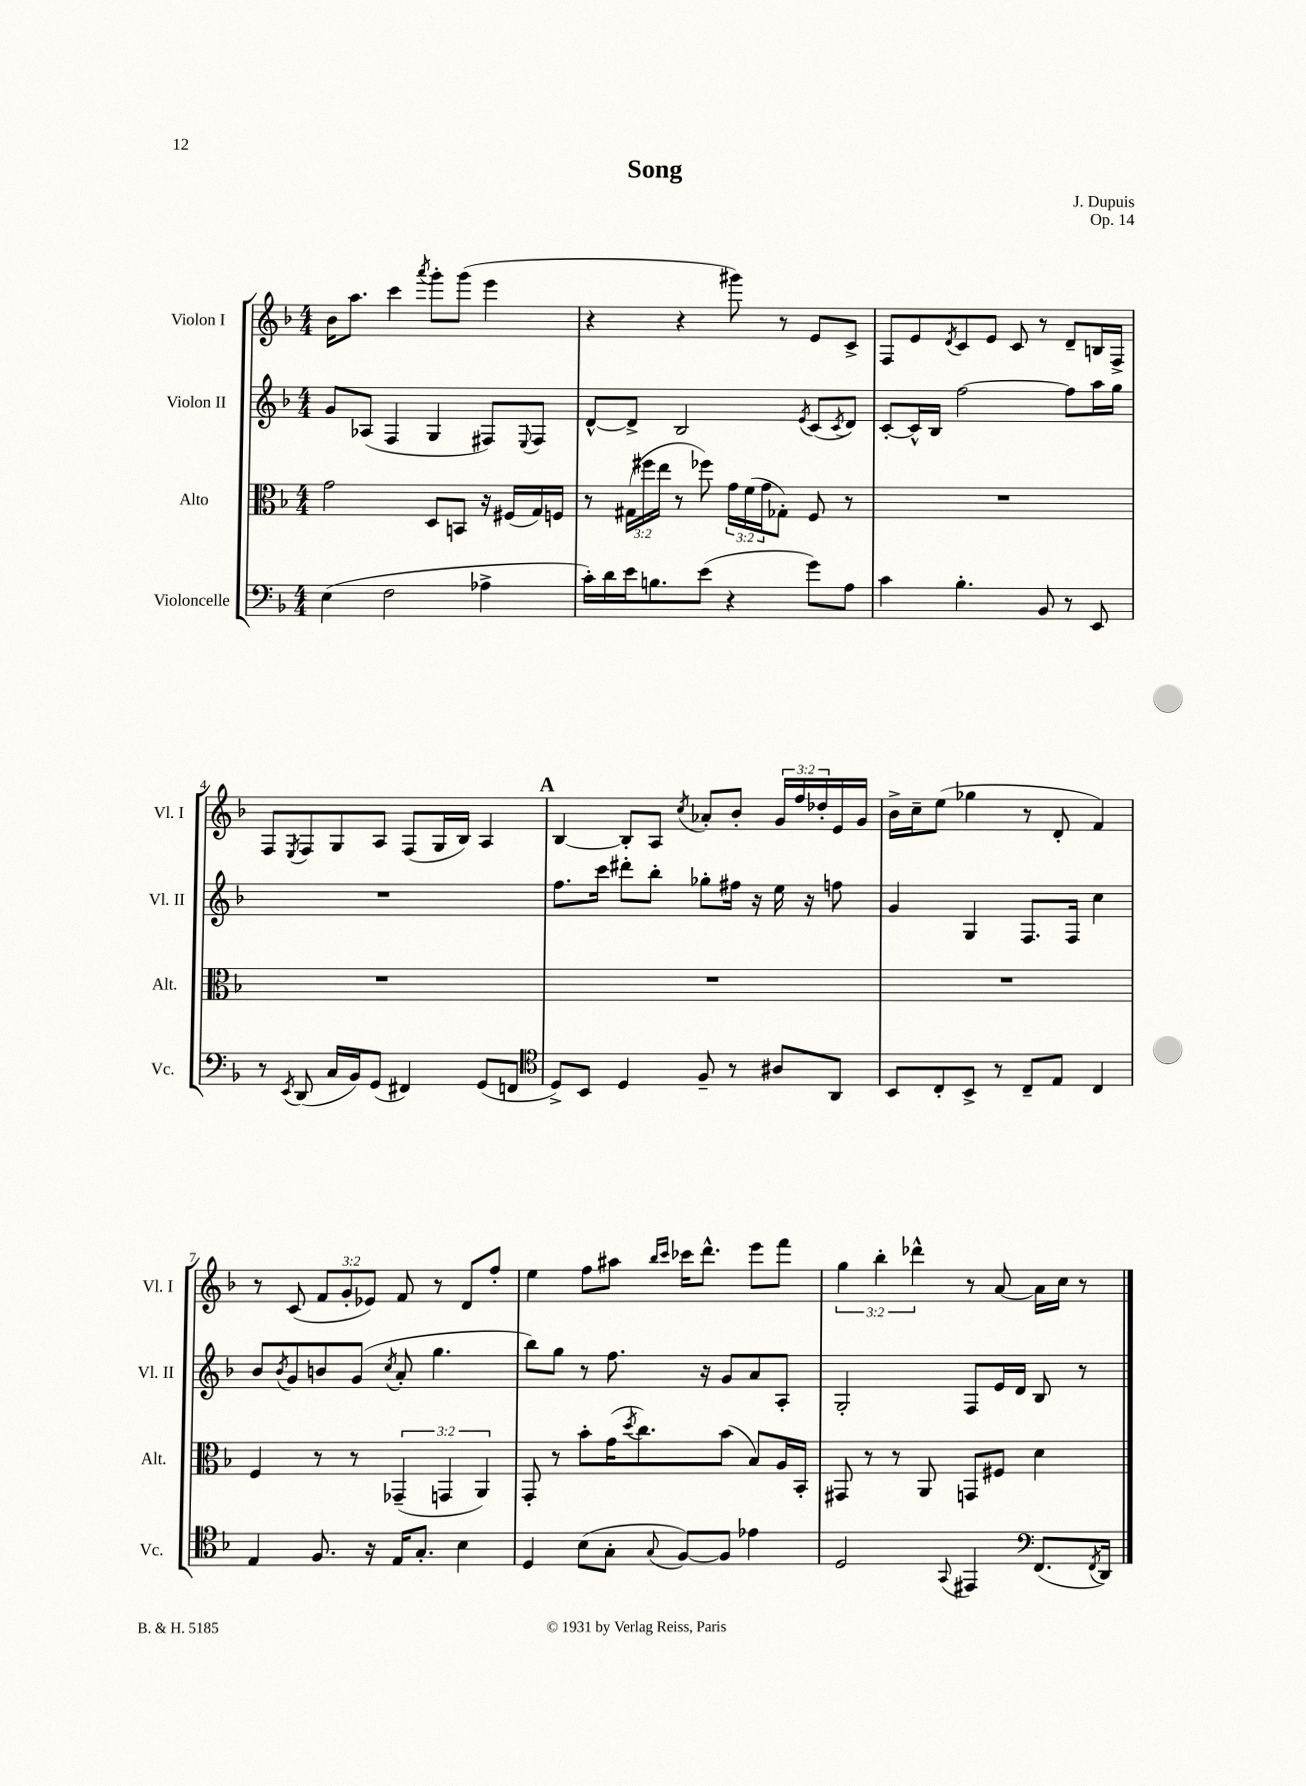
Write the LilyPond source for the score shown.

\header { title = "Song" composer = "J. Dupuis" opus = "Op. 14" }
<<
\new StaffGroup <<
\new Staff = "s0" \with { instrumentName = "Violon I" shortInstrumentName = "Vl. I" } {
    \clef treble \key f \major \numericTimeSignature \time 4/4 \override Staff.TupletNumber.text = #tuplet-number::calc-fraction-text
    bes'16 a''8. c'''4 \acciaccatura { a'''8 } g'''8-. g'''8( e'''4 |
    r4 r4 gis'''8) r8 e'8 c'8-> |
    f8 e'8 \acciaccatura { d'8 } c'8 e'8 c'8 r8 d'8-- b16 f16-> |
    f8 \acciaccatura { e8 } f8 g8 a8 f8( g16 bes16) a4 |
    \mark \markup { \bold "A" } bes4~ bes8-. a8 \acciaccatura { c''8 } aes'8-. bes'8-. \tuplet 3/2 { g'16 f''16 des''16-. } e'16 g'16 |
    bes'16-> c''16-- e''8( ges''4 r8 d'8-. f'4) |
    r8 c'8( \tuplet 3/2 { f'8 g'8-. ees'8) } f'8 r8 d'8 f''8-. |
    e''4 f''8 ais''8 \grace { bes''16 c'''16 } ces'''16 d'''8.-^ e'''8 f'''8 |
    \tuplet 3/2 { g''4 bes''4-. des'''4-^ } r8 a'8~ a'16 c''16 r8 \bar "|." |
}
\new Staff = "s1" \with { instrumentName = "Violon II" shortInstrumentName = "Vl. II" } {
    \clef treble \key f \major \numericTimeSignature \time 4/4
    g'8 aes8( f4 g4 fis8) \appoggiatura { e8 } fis8 |
    d'8~-^ d'8-> bes2 \acciaccatura { e'8 } c'8( \acciaccatura { c'8 } d'8) |
    c'8~-. c'16-^ bes16 f''2~ f''8 a''16 g''16 |
    R1 |
    \mark \markup { \bold "A" } f''8. c'''16 dis'''8-. bes''8-. ges''8-. fis''16 r16 e''16 r16 f''8 |
    g'4 g4 f8. f16 c''4 |
    bes'8 \acciaccatura { bes'8 } g'8 b'8 g'8( \acciaccatura { c''8 } a'8-. g''4. |
    bes''8) g''8 r8 f''8. r16 g'8 a'8 a8-. |
    g2-. f8 e'16 d'16 bes8 r8 \bar "|." |
}
\new Staff = "s2" \with { instrumentName = "Alto" shortInstrumentName = "Alt." } {
    \clef alto \key f \major \numericTimeSignature \time 4/4 \override Staff.TupletNumber.text = #tuplet-number::calc-fraction-text
    g'2 d8 b,8 r16 fis16( g16) f16 |
    r8 \tuplet 3/2 { gis16( fis''16 e''16 } r8 fes''8) \tuplet 3/2 { g'16 f'16( g'16 } ges8-.) f8 r8 |
    R1 |
    R1 |
    \mark \markup { \bold "A" } R1 |
    R1 |
    f4 r8 r8 \tuplet 3/2 { ges,4--( g,4 a,4) } |
    g,8-. r8 bes'8-. g'16( \acciaccatura { d''8 } c''8.) bes'8( bes8) a16 bes,16-. |
    gis,8 r8 r8 a,8 g,8 fis8 d'4 \bar "|." |
}
\new Staff = "s3" \with { instrumentName = "Violoncelle" shortInstrumentName = "Vc." } {
    \clef bass \key f \major \numericTimeSignature \time 4/4
    e4( f2 aes4-> |
    c'16-.) d'16 e'16 b8. e'8( r4 g'8) a8 |
    c'4 bes4.-. bes,8 r8 e,8 |
    r8 \acciaccatura { e,8 } d,8( c16 bes,16) g,8( fis,4) g,8( f,8 |
    \mark \markup { \bold "A" } \clef tenor d8->) bes,8 d4 f8-- r8 ais8 a,8 |
    bes,8 c8-. bes,8-> r8 c8-- e8 c4 |
    e4 f8. r16 e16 g8.-. bes4 |
    d4 bes8( g8-. \appoggiatura { g8 } f8~) f8 ees'4 |
    d2 \appoggiatura { g,8 } eis,4 \clef bass f,8.( \acciaccatura { f,8 } d,16) \bar "|." |
}
>>
>>
